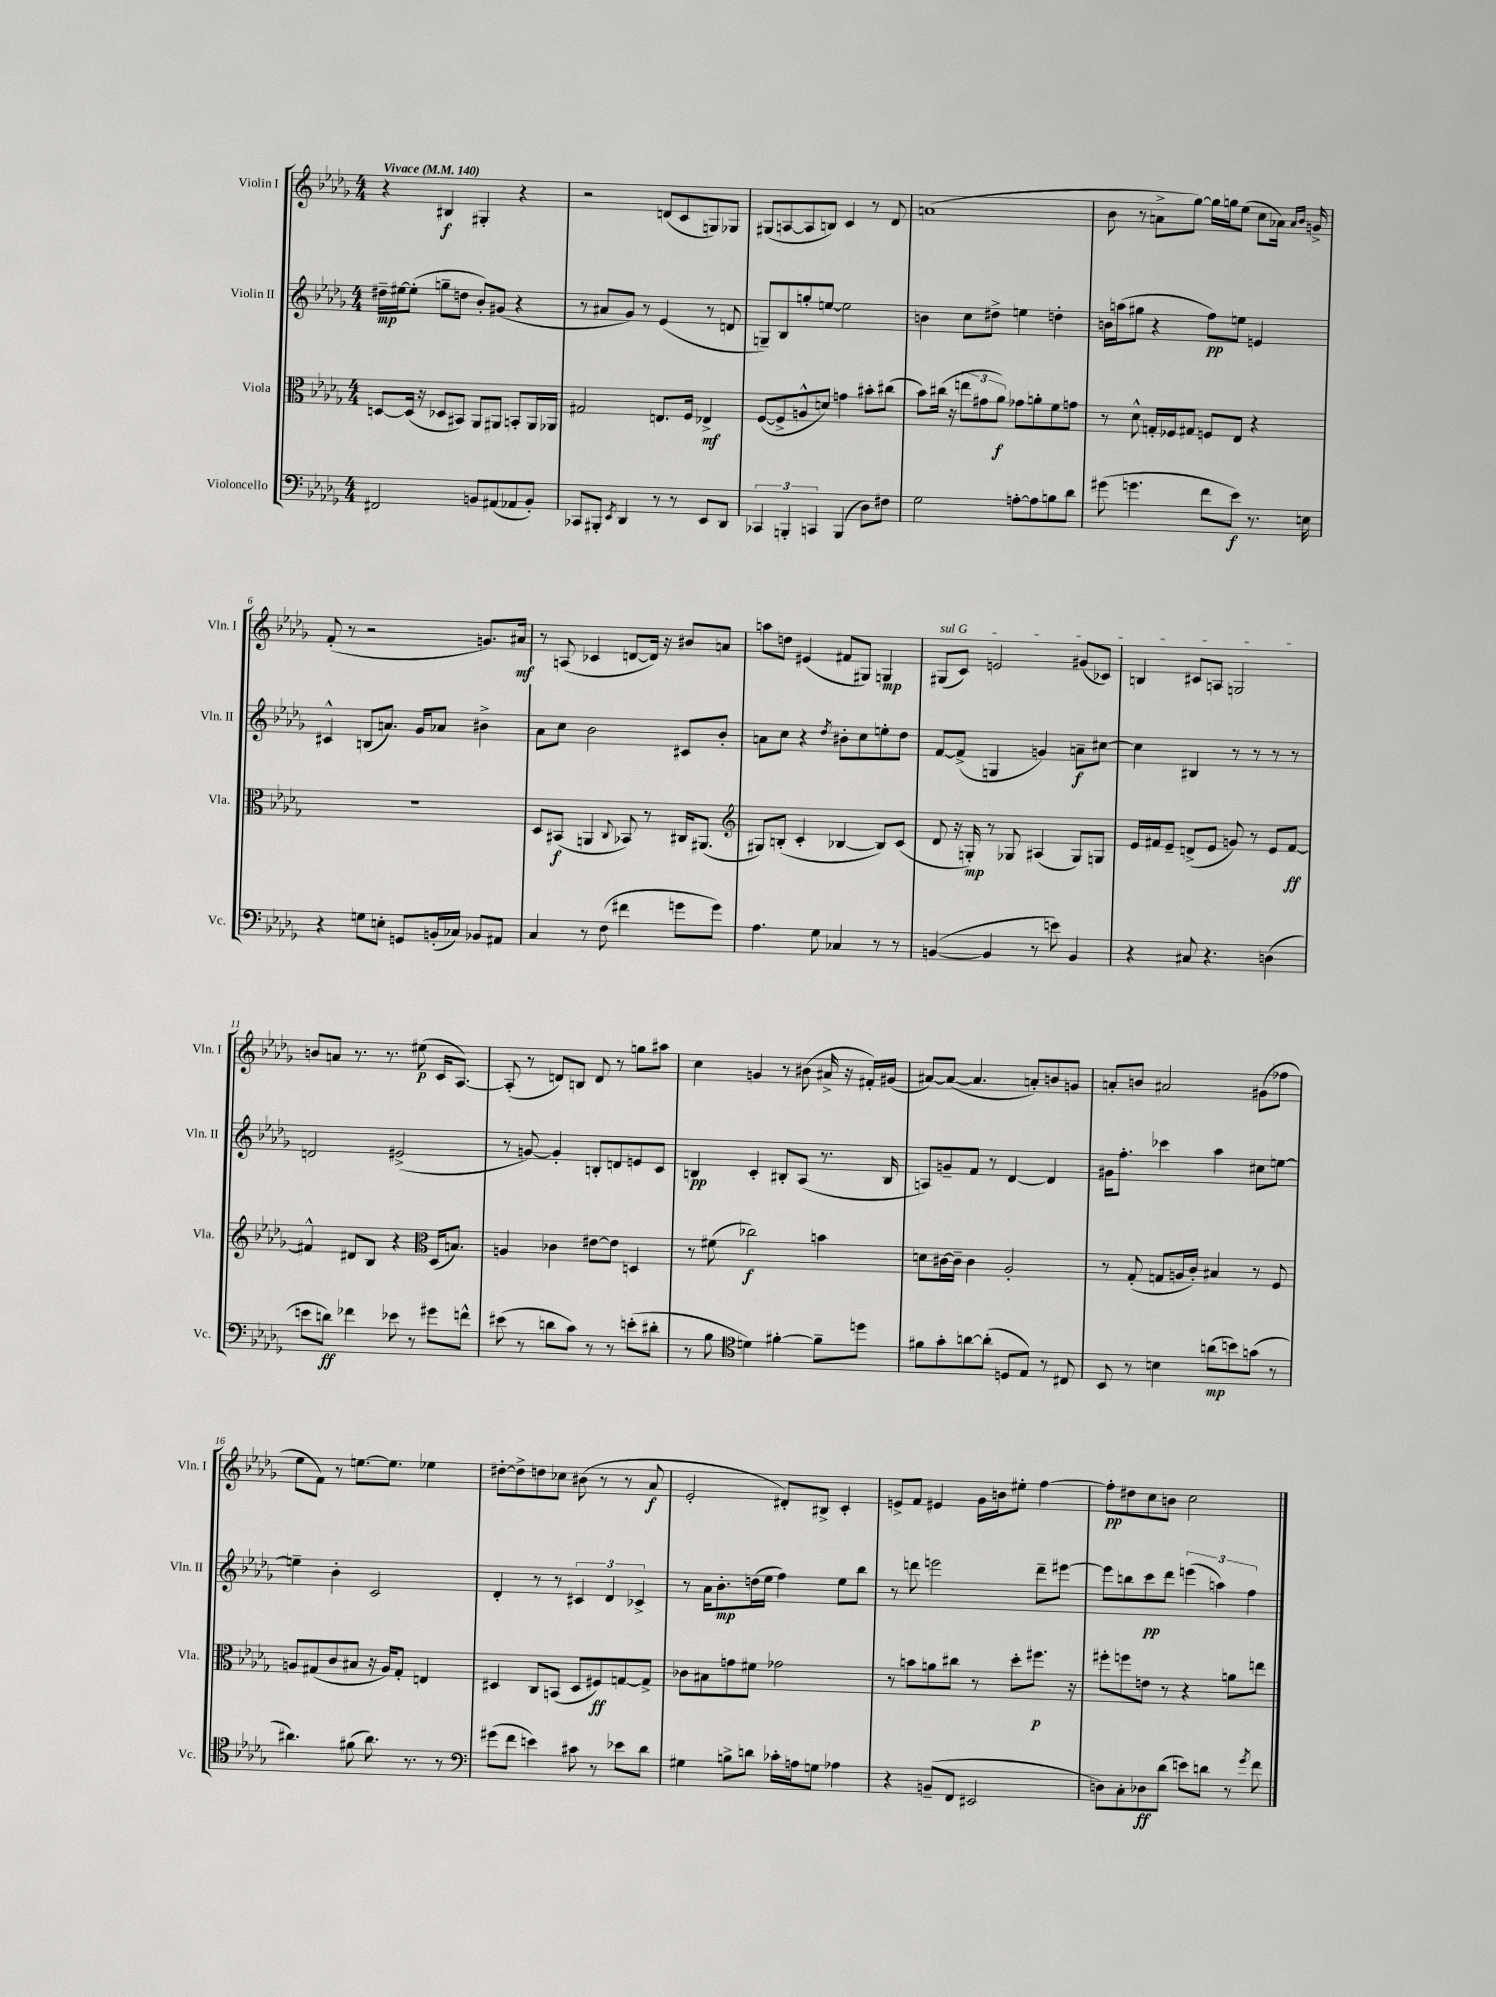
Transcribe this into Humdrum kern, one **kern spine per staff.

**kern	**kern	**kern	**kern
*staff4	*staff3	*staff2	*staff1
*clefF4	*clefC3	*clefG2	*clefG2
*k[b-e-a-d-g-]	*k[b-e-a-d-g-]	*k[b-e-a-d-g-]	*k[b-e-a-d-g-]
*M4/4	*M4/4	*M4/4	*M4/4
*MM140	*MM140	*MM140	*MM140
2FF#	[8D	16dd#~	4r
.	.	[16ee#	.
.	(16D]	(8ee#']	.
.	16r	.	.
.	8D-	8gg~	4B#
.	8BB#)	8dd	.
8BB	8AA-	8b-')	4G#'
(8AA#	8AA#	(8g#	.
8AA-	8BB'	4r	4r
8BB')	16AA#	.	.
.	16AA-	.	.
=	=	=	=
8CC-	2G#	8r	2r
8BBB#'	.	8a#	.
8qEE-	.	.	.
4DD-	.	8g-)	.
.	.	8r	.
8r	8.E	(4e-	(8d
8r	.	.	8c
.	16F	.	.
8EE-	4E-^	8r	8G)
8DD-	.	8d	8G-
=	=	=	=
6CC-	([8F	8G~)	(8G#
.	8F^]	8B-	[8A
6BBB'	.	.	.
.	8A^^	8gg'	8A]
6CC	.	.	.
.	8d)	[8ee	8B)
(4BBB	4g	2ee]	4c
8D-)	8b#'	.	8r
8F#	(8cc#	.	8d-
=	=	=	=
2G-	8b-)	4b	(1a
.	(16cc#	.	.
.	16r	.	.
.	12ee	8cc	.
.	12g#	.	.
.	.	8dd#^	.
.	12a-)	.	.
[8A'	8g-	4ee	.
8A]	8a'	.	.
8B	8f	4dd'	.
8d-	8g	.	.
=	=	=	=
(8g#	8r	16b	8b-
.	.	(16aa	.
4.g	8d-^^	8gg#	8r
.	16G'	4r	8a^
.	16F-	.	.
.	8G#	.	[8gg-)
8f	8F	8ff)	16gg-]
.	.	.	16gg
8e-)	8E-	8ee	(8ee-
8.r	4r	4e	8cc
.	.	.	16a-)
.	.	.	16qqa-
.	.	.	16qqb-
16E	.	.	16g^
=	=	=	=
4r	1r	4c#^^	(8f'
.	.	.	8r
8G	.	(8B	2r
8E'	.	8.a)	.
8GG	.	.	.
.	.	16g-	.
(16BB'	.	8a-	.
16C-)	.	.	.
8BB-	.	4b#^	8.g)
8AA#	.	.	.
.	.	.	16a#
=	=	=	=
4C	8D-	8a-	8r
.	(8BB#	8cc	(8A
8r	4AA	2b-	4c-
(8F	.	.	.
.	8qqC	.	.
4f#	8BB-)	.	[8d
.	8r	.	16d])
.	.	.	16r
8g	16C#	8c#	8b#
.	(8.AA#	.	.
8g)	.	8b-'	8a
=	=	=	=
*	*clefG2	*	*
4.A-	8G#)	8a	8aa
.	(8B'	8cc	8dd
.	4c'	4r	(4e#
8G-	.	.	.
.	.	8qdd-	.
4C-	[4B-	8b#'	8f#
.	.	8cc	8G#)
8r	8B-])	8ee'	4G
8r	(8c	8dd-	.
=	=	=	=
([4BB	8d-	[8f	(8G#
.	16r	(8f^]	8c)
.	16G')	.	.
4BB]	8r	4G	2e
.	8G-	.	.
8r	(4A#	4g)	.
8e)	.	.	.
4BB	8G-)	8a~	(8g#
.	8G	[8cc#	8c-)
=	=	=	=
4r	16e-	4cc#]	4B
.	16f#	.	.
.	8e-~	.	.
8C#	(8d^	4B#	8c#
4.r	8e-	.	8A
.	8g)	8r	2G
.	8r	8r	.
(4D	8e-	8r	.
.	[8f#	8r	.
=	=	=	=
8e	4f#^^]	2d	8b
8d)	.	.	8a
4f-	8d#	.	8.r
.	8B-	.	.
.	.	.	8.r
8e-	4r	(2e#^	.
8r	.	.	(8ee#
*	*clefC3	*	*
8g#	(16D-	.	16c
.	8.B)	.	[8.A-)
8f^^	.	.	.
=	=	=	=
(8e#	4A	8r	(8A-']
8r	.	[8g)	8r
8d	4c-	4g']	8d)
8c)	.	.	8B
8r	[8e#	8B'	8d
8r	8e#]	8d	8r
(8e'	4D	8e	8gg
8d#'	.	8c	8aa#
=	=	=	=
8r	8r	4B	4cc
8B-	(8f#	.	.
*clefC4	*	*	*
4d)	2cc-)	4c'	4g
[4f#'	.	8B#'	8r
.	.	(8A-	(8b#
8f#~]	4b	8.r	16a#^
.	.	.	16r
8dd	.	.	16f#')
.	.	16B#	(16g#
=	=	=	=
8f#	8d	8A)	[8a#)
8g-'	[16c#	8g~	(8a#_
.	16c#~]	.	.
[8a	4c#	8f	4.a#]
(8a']	.	8r	.
8D	2A-'	[4d-	.
8E-)	.	.	8a')
8r	.	4d-]	8b
8C#	.	.	8g
=	=	=	=
8BB-	8r	16g#	8a'
.	.	8.ff'	.
8r	(8G-'	.	8b
4B	8G	4ccc-	2a#
.	16A	.	.
.	16c')	.	.
(8a	4B#	4aa-	.
8b)	.	.	.
(8g	8r	8cc#	(8g#
8r	8F	[8ee	8ff-
=	=	=	=
4.a#)	8A	4ee~]	8ee-
.	(8G#	.	8f)
.	8c	4b-'	8r
(8f#	8B#	.	[8.ee
8.a#)	16r	2c	.
.	16A)	.	8.ee]
.	8G#'	.	.
8.r	.	.	.
.	4E	.	4ee-
8r	.	.	.
=	=	=	=
*clefF4	*	*	*
(8g#	4D#	4d-'	[8dd#'
8f	.	.	8dd#^]
4e)	8C	8r	8dd
.	(8BB	8r	8cc-
8c#	8D#	6c#	(8b#
8r	8F#)	.	8r
.	.	6d-	.
8e-	[8G	.	8r
.	.	6c-^	.
8d-	8G^]	.	8a-
=	=	=	=
4G#	8c-	8r	2e-'
.	8B#	16a-	.
.	.	8.b-'	.
8B^	8g	.	.
8d	8f#	(16dd	.
.	.	16ee-	.
16c-'	2g-	4ff)	8d#')
16A	.	.	.
8G	.	.	8B#^
4A-	.	8ee-	4c'
.	.	8bb-	.
=	=	=	=
4r	8r	8r	8e^
.	8b	8ddd	8f
(8BB~	8a	2eee	4e#
8FF	8cc#	.	.
2EE#	8r	.	16g-
.	.	.	16b
.	8dd-'	.	8ee#'
.	8.ff#	8ddd~	[4ff
.	.	[8eee#	.
.	16r	.	.
=	=	=	=
8D)	8ff#'	8eee#]	8ff']
8C'	8ff	8bb	8dd#
8D-	8e	8ccc	8cc
(8d-	8r	8ddd-	8b
8e)	4r	(6eee	2cc
8d	.	.	.
.	.	6aa)	.
8r	8a	.	.
.	.	6ff	.
8qg-	.	.	.
8f	8ee	.	.
==	==	==	==
*-	*-	*-	*-
